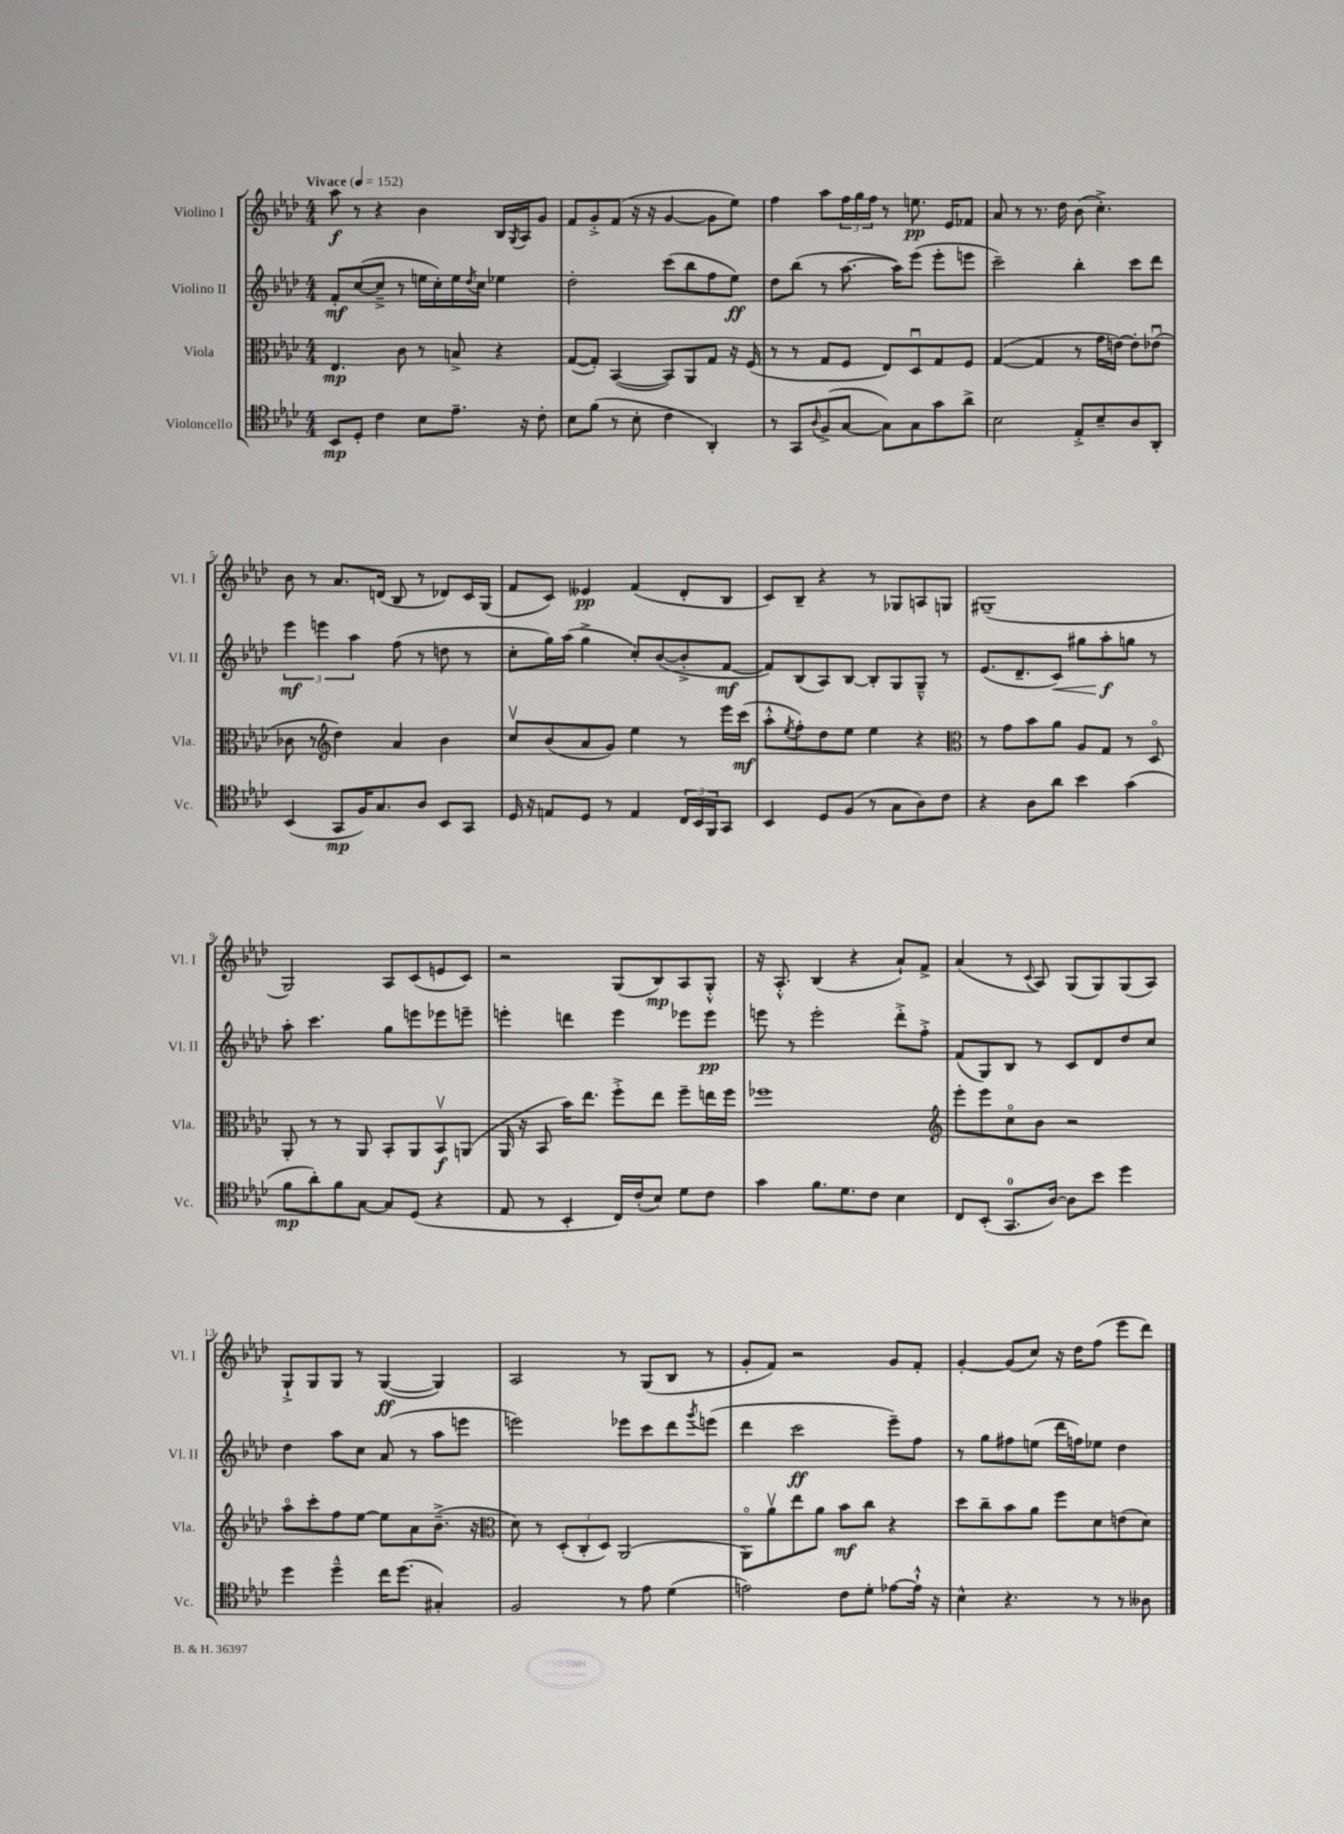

**kern	**dynam	**kern	**dynam	**kern	**dynam	**kern	**dynam
*part4	*part4	*part3	*part3	*part2	*part2	*part1	*part1
*staff4	*staff4	*staff3	*staff3	*staff2	*staff2	*staff1	*staff1
*I"Violoncello	*	*I"Viola	*	*I"Violino II	*	*I"Violino I	*
*I'Vc.	*	*I'Vla.	*	*I'Vl. II	*	*I'Vl. I	*
*clefC4	*	*clefC3	*	*clefG2	*	*clefG2	*
*k[b-e-a-d-]	*	*k[b-e-a-d-]	*	*k[b-e-a-d-]	*	*k[b-e-a-d-]	*
*M4/4	*	*M4/4	*	*M4/4	*	*M4/4	*
*MM152	*	*MM152	*	*MM152	*	*MM152	*
=1	=1	=1	=1	=1	=1	=1	=1
!	!	!	!	!	!	!LO:TX:a:B:t=Vivace	!
8BB-/L	mp	4.E-/	mp	8f'/L	mf	8aa-\	f
8D-'/J	.	.	.	([8cc/	.	8r	.
4c\	.	.	.	8cc~^/J]	.	4r	.
.	.	8c\	.	8r	.	.	.
8B-\L	.	8r	.	16een\LL	.	4b-\	.
.	.	.	.	16cc'\)	.	.	.
8.e-~\J	.	8Bn^/	.	16ee\	.	.	.
.	.	.	.	8qdd-/	.	.	.
.	.	.	.	16cc\JJ	.	.	.
.	.	4r	.	4ee-X\	.	16B-/LL	.
.	.	.	.	.	.	8qG/	.
16r	.	.	.	.	.	16A-/J	.
8c'\	.	.	.	.	.	8g/J	.
=2	=2	=2	=2	=2	=2	=2	=2
8B-\L	.	([8G/L	.	2dd-'\	.	8f/L	.
(8f\J	.	8G'/J])	.	.	.	8g'^/	.
8r	.	([4BB-/	.	.	.	(8f/J	.
8B-'\	.	.	.	.	.	16r	.
.	.	.	.	.	.	16r	.
4c\	.	8BB-/L])	.	(8ccc\L	.	[4g/	.
.	.	8AA-/	.	8bb-\	.	.	.
4AA-'/)	.	8G/J	.	8ff\	.	8g\L]	.
.	.	16r	.	8ee-\J)	ff	8ee-\J)	.
.	.	(16F/	.	.	.	.	.
=3	=3	=3	=3	=3	=3	=3	=3
8r	.	8r	.	8dd-\L	.	4ff\	.
8GG/L	.	8r	.	(8bb-\J	.	.	.
8qqA-/	.	.	.	.	.	.	.
(8F^/	.	8G/L	.	8r	.	8aa-\L	.
[8G/J	.	8F/J	.	[8.aa-\	.	24ff\L	.
.	.	.	.	.	.	24gg\	.
.	.	.	.	.	.	24ff\JJ	.
8G\L])	.	8E-/L)	.	.	.	8r	.
.	.	.	.	16aa-\KL])	.	.	.
8G\	.	8D-u/	.	(8eee-\J	.	8.een\	pp
8g\	.	8G/	.	8eee-'\L	.	.	.
.	.	.	.	.	.	16e-/KL	.
8a-^\J	.	8F/J	.	8eeen\J	.	8f-X/J	.
=4	=4	=4	=4	=4	=4	=4	=4
2B-\	.	([4G/	.	2ccc~\)	.	8a-/	.
.	.	.	.	.	.	8r	.
.	.	4G/]	.	.	.	8.r	.
.	.	.	.	.	.	16dd-\	.
8E-'^/L	.	8r	.	4bb-'\	.	(8b-\	.
8B-~/	.	16g\LL	.	.	.	4.cc'^\)	.
.	.	[16en\JJ)	.	.	.	.	.
8A-/	.	8e'\L]	.	8ccc\L	.	.	.
8AA-'/J	.	(8e-Xu\J	.	8ddd-\J	.	.	.
!!LO:LB:g=z
=5	=5	=5	=5	=5	=5	=5	=5
(4BB-/	.	8c-X\	.	6eee-\	mf	8b-\	.
.	.	8r	.	.	.	8r	.
.	.	.	.	6eeen\	.	.	.
*	*	*clefG2	*	*	*	*	*
8GG/L	mp	4dd-\)	.	.	.	8.a-/L	.
.	.	.	.	6aa-\	.	.	.
16F/K)	.	.	.	.	.	.	.
8.G/	.	.	.	.	.	(16dn/Jk	.
.	.	4a-/	.	(8ff\	.	8B-/	.
8A-/J	.	.	.	8r	.	8r	.
8BB-/L	.	4b-\	.	8ddn\	.	8d-X/L)	.
8GG/J	.	.	.	8r	.	16c/L	.
.	.	.	.	.	.	(16G/JJ	.
=6	=6	=6	=6	=6	=6	=6	=6
16D-/	.	8ccv/L	.	8cc'\L	.	8f/L	.
16r	.	.	.	.	.	.	.
8En/L	.	(8b-/	.	16gg\L)	.	8c/J)	.
.	.	.	.	(16aa-\JJ	.	.	.
8D-/J	.	8a-/	.	4gg^\	.	4e--X/	pp
8r	.	8g/J)	.	.	.	.	.
4E/	.	4ee-\	.	8cc'/L)	.	(4f/	.
.	.	.	.	([8b-/	.	.	.
24C/LL	.	8r	.	8b-'^/]	.	8d-'/L	.
24BB-/	.	.	.	.	.	.	.
24FF/J	.	.	.	.	.	.	.
8GG/J	.	16eee-\LL	.	[8f/J	mf	8B-/J	.
.	.	(16ccc\JJ	mf	.	.	.	.
=7	=7	=7	=7	=7	=7	=7	=7
4BB-/	.	8aa-'^^\L	.	8f/L])	.	8c/L)	.
.	.	8qee-/	.	.	.	.	.
.	.	8ff'\)	.	(8B-/	.	8B-~/J	.
8D-/L	.	8dd-\	.	8A-/)	.	4r	.
(8F/J	.	8ee-\J	.	[8B-/J	.	.	.
8r	.	4ee-\	.	8B-'/L]	.	8r	.
8G\L	.	.	.	8G/	.	8G-X/L	.
8A-\)	.	4r	.	8G~^^/J	.	8An/	.
8c\J	.	.	.	8r	.	8Gn/J	.
=8	=8	=8	=8	=8	=8	=8	=8
*	*	*clefC3	*	*	*	*	*
4r	.	8r	.	(8.e-/L	.	(1G#X~	.
.	.	8g\L	.	.	.	.	.
.	.	.	.	8.d-~/	.	.	.
8A-\L	.	8b-\	.	.	.	.	.
!	!	!	!	!	!LO:HP:b	!	!
8a-\J	.	8a-\J	.	8c/J)	<	.	.
4b-\	.	8A-/L	.	8gg#X\L	.	.	.
.	.	8G/J	.	8aa-'\	f	.	.
(4g\	.	8r	.	8ggn\J	[	.	.
.	.	8D-/	.	8r	.	.	.
!!LO:LB:g=z
=9	=9	=9	=9	=9	=9	=9	=9
8f\L	mp	8AA-'/	.	8aa-'\	.	2G/)	.
8a-'\)	.	8r	.	4.ccc\	.	.	.
8f\	.	8r	.	.	.	.	.
[8G\J	.	8AA-/	.	.	.	.	.
8G/L]	.	8BB-'/L	.	8gg\L	.	8A-/L	.
(8D-/J	.	8AA-/	.	8eeen\	.	(8c/	.
4r	.	8BB-v/	f	8eee-X\	.	8en/	.
.	.	(8AAn/J	.	8eeen~\J	.	8c/J)	.
=10	=10	=10	=10	=10	=10	=10	=10
8E-/	.	16AA-/	.	4eeen'\	.	2r	.
.	.	16r	.	.	.	.	.
8r	.	8BB-/	.	.	.	.	.
4BB-'/	.	16b-\KL)	.	4dddn\	.	.	.
.	.	8.ee-\J	.	.	.	.	.
16C/LL)	.	8ff'^\L	.	4eee\	.	(8G/L	.
(16c'/J	.	.	.	.	.	.	.
8B-/J)	.	8ee-\J	.	.	.	8B-/)	mp
8d-\L	.	8ff~\L	.	8eee-X\L	.	8A-/	.
8c\J	.	16een\L	.	8eee-\J	pp	8G'^^/J	.
.	.	16ff\JJ	.	.	.	.	.
=11	=11	=11	=11	=11	=11	=11	=11
4g\	.	1ff-X	.	8eeen\	.	16r	.
.	.	.	.	.	.	8.A-'^^/	.
.	.	.	.	8r	.	.	.
8.f\L	.	.	.	2eee'\	.	(4B-/	.
8.d-\	.	.	.	.	.	.	.
.	.	.	.	.	.	4r	.
8c\J	.	.	.	.	.	.	.
4B-\	.	.	.	8ddd-'^\L	.	8a-`/L)	.
.	.	.	.	8ff'^\J	.	8f^/J	.
=12	=12	=12	=12	=12	=12	=12	=12
*	*	*clefG2	*	*	*	*	*
8C/L	.	8eee-'\L	.	(8f/L	.	(4a-/	.
(8BB-'/J	.	8eee-\	.	8G/)	.	.	.
8.GG/L	.	8cc\	.	8B-/J	.	8r	.
.	.	.	.	.	.	8qqc/	.
.	.	8b-\J	.	8r	.	8A-/)	.
[16A-/Jk)	.	.	.	.	.	.	.
8A-\L]	.	2r	.	8c/L	.	(8G/L	.
8b-\J	.	.	.	8d-/	.	8G/)	.
4dd-\	.	.	.	8dd-/	.	(8G/	.
.	.	.	.	8cc/J	.	8A-/J)	.
!!LO:LB:g=z
=13	=13	=13	=13	=13	=13	=13	=13
4dd-\	.	8aa-\L	.	4dd-\	.	8G`^/L	.
.	.	8ccc'\	.	.	.	8G/	.
4dd-~^^\	.	8ff\	.	8aa-\L	.	8G/J	.
.	.	[8ee-\J	.	8cc\J	.	8r	.
16cc\KL	.	8ee-\L]	.	(8a-/	.	([4G/	ff
(8.dd-\J	.	.	.	.	.	.	.
.	.	8a-\	.	8r	.	.	.
4G#X'/)	.	(8.b-~^\J	.	8aa-\L	.	4G/])	.
.	.	.	.	8eeen\J	.	.	.
.	.	16r	.	.	.	.	.
=14	=14	=14	=14	=14	=14	=14	=14
*	*	*clefC3	*	*	*	*	*
2F/	.	8d-\)	.	2eeen\)	.	2A-/	.
.	.	8r	.	.	.	.	.
.	.	(12D-'/L	.	.	.	.	.
.	.	12C'/	.	.	.	.	.
.	.	12D-/J)	.	.	.	.	.
8r	.	(2AA-/	.	8eee-X\L	.	8r	.
8e-\	.	.	.	8ccc\	.	(8G/L	.
(4d-\	.	.	.	8ddd-\	.	8B-/J	.
.	.	.	.	8qggg/	.	.	.
.	.	.	.	(8eeen\J	.	8r	.
=15	=15	=15	=15	=15	=15	=15	=15
2en\)	.	8AA-\L)	.	4ddd-\	.	8g'/L	.
.	.	8a-v\	.	.	.	8f/J)	.
.	.	8ee-\	.	2ccc\	ff	2r	.
.	.	8a-\J	.	.	.	.	.
8c\L	.	8b-\L	mf	.	.	.	.
8d-'\J	.	8cc\J	.	.	.	.	.
[8e-X\L	.	4r	.	8eee-~\L)	.	8g/L	.
16e-`^^\Jk]	.	.	.	8ff\J	.	8f'/J	.
16r	.	.	.	.	.	.	.
=16	=16	=16	=16	=16	=16	=16	=16
4B-^^\	.	8dd-\L	.	8r	.	[4g'/	.
.	.	8cc~\	.	8gg\L	.	.	.
4.r	.	8b-\	.	8ff#X\	.	(8g/L]	.
.	.	8a-\J	.	(8een\J	.	8cc/J)	.
.	.	8ff\L	.	16ddd-\LL	.	16r	.
.	.	.	.	16ffn\J)	.	16dd-\KL	.
8r	.	8d-\	.	8ee-X\J	.	(8ff\J	.
8r	.	(8en\	.	4dd-\	.	8eee-\L	.
8A--X\	.	8d-\J)	.	.	.	8ddd-\J)	.
==	==	==	==	==	==	==	==
*-	*-	*-	*-	*-	*-	*-	*-
